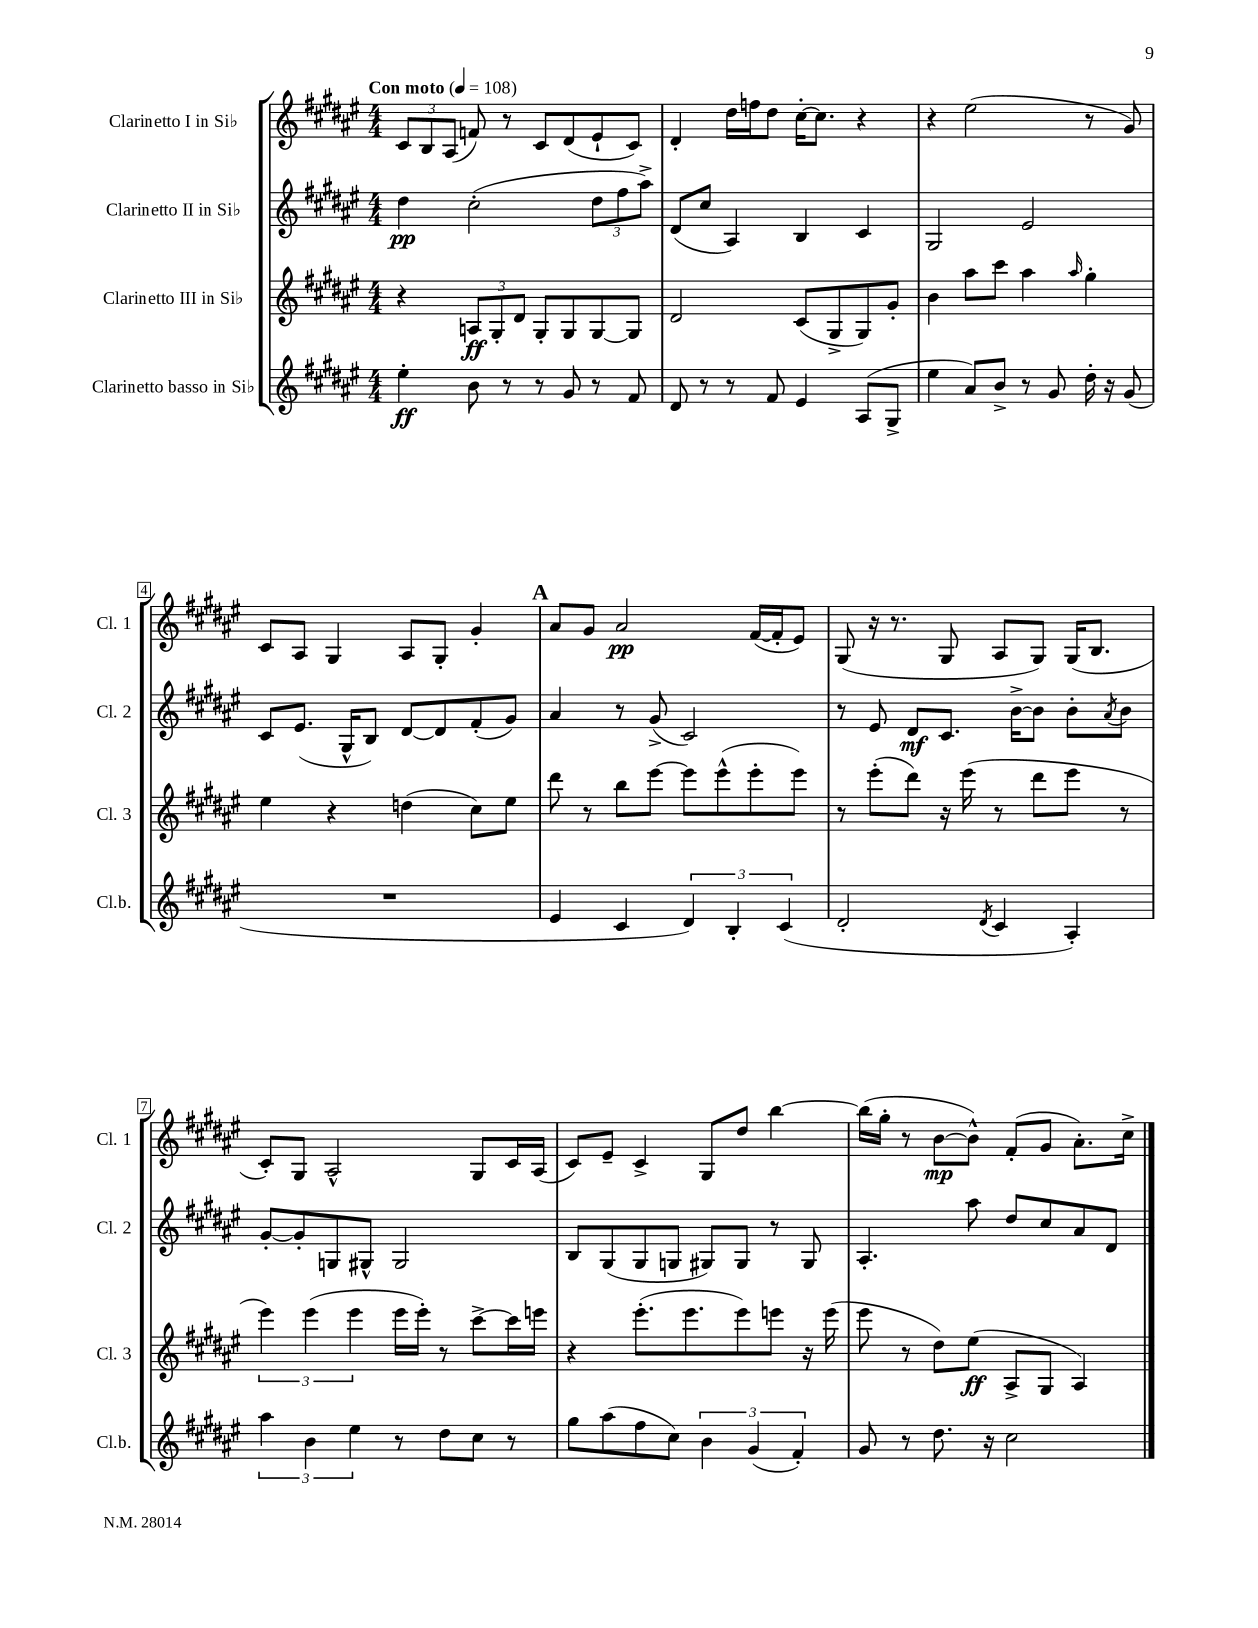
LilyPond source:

<<
\new StaffGroup <<
\new Staff = "s0" \with { instrumentName = "Clarinetto I in Sib" shortInstrumentName = "Cl. 1" } {
    \clef treble \key fis \major \numericTimeSignature \time 4/4 \tempo "Con moto" 4 = 108
    \tuplet 3/2 { cis'8 b8 ais8( } f'8) r8 cis'8 dis'8( eis'8-! cis'8) |
    dis'4-. dis''16 f''16 dis''8 cis''16~-. cis''8. r4 |
    r4 eis''2( r8 gis'8) |
    cis'8 ais8 gis4 ais8 gis8-. gis'4-. |
    \mark \markup { \bold "A" } ais'8 gis'8 ais'2\pp fis'16~( fis'16-. eis'8) |
    gis8( r16 r8. gis8 ais8 gis8) gis16( b8. |
    cis'8-.) gis8 ais2-^ gis8 cis'16 ais16( |
    cis'8) eis'8-- cis'4-> gis8 dis''8 b''4~ |
    b''16( gis''16-. r8 b'8~\mp b'8-^) fis'8-.( gis'8 ais'8.-.) cis''16-> \bar "|." |
}
\new Staff = "s1" \with { instrumentName = "Clarinetto II in Sib" shortInstrumentName = "Cl. 2" } {
    \clef treble \key fis \major \numericTimeSignature \time 4/4
    dis''4\pp cis''2-.( \tuplet 3/2 { dis''8 fis''8 ais''8->) } |
    dis'8( cis''8 ais4) b4 cis'4 |
    gis2 eis'2 |
    cis'8 eis'8.( gis16-^ b8) dis'8~ dis'8 fis'8-.( gis'8) |
    \mark \markup { \bold "A" } ais'4 r8 gis'8->( cis'2) |
    r8 eis'8 dis'8\mf cis'8. b'16~-> b'8 b'8-. \acciaccatura { ais'8 } b'8 |
    gis'8~-. gis'8-. g8 gis8-^ gis2 |
    b8 gis8( gis8 g8 gis8) gis8 r8 gis8 |
    ais4.-. ais''8 dis''8 cis''8 ais'8 dis'8 \bar "|." |
}
\new Staff = "s2" \with { instrumentName = "Clarinetto III in Sib" shortInstrumentName = "Cl. 3" } {
    \clef treble \key fis \major \numericTimeSignature \time 4/4
    r4 \tuplet 3/2 { a8\ff gis8-. dis'8 } gis8-. gis8 gis8~ gis8 |
    dis'2 cis'8( gis8-> gis8) gis'8-. |
    b'4 ais''8 cis'''8 ais''4 \grace { ais''16 } gis''4-. |
    eis''4 r4 d''4( cis''8) eis''8 |
    \mark \markup { \bold "A" } dis'''8 r8 b''8 eis'''8~ eis'''8 eis'''8-^( eis'''8-. eis'''8) |
    r8 eis'''8-.( dis'''8) r16 eis'''16( r8 dis'''8 eis'''8 r8 |
    \tuplet 3/2 { eis'''4) eis'''4( eis'''4 } eis'''16 eis'''16-.) r8 cis'''8~-> cis'''16 e'''16 |
    r4 eis'''8.-.( eis'''8. eis'''8) e'''8 r16 e'''16( |
    eis'''8 r8 dis''8) eis''8\ff( ais8-> gis8 ais4) \bar "|." |
}
\new Staff = "s3" \with { instrumentName = "Clarinetto basso in Sib" shortInstrumentName = "Cl.b." } {
    \clef treble \key fis \major \numericTimeSignature \time 4/4
    eis''4-.\ff b'8 r8 r8 gis'8 r8 fis'8 |
    dis'8 r8 r8 fis'8 eis'4 ais8( gis8-> |
    eis''4 ais'8) b'8-> r8 gis'8 dis''16-. r16 gis'8( |
    R1 |
    \mark \markup { \bold "A" } eis'4 cis'4 \tuplet 3/2 { dis'4) b4-. cis'4( } |
    dis'2-. \acciaccatura { dis'8 } cis'4 ais4-.) |
    \tuplet 3/2 { ais''4 b'4 eis''4 } r8 dis''8 cis''8 r8 |
    gis''8 ais''8( fis''8 cis''8) \tuplet 3/2 { b'4 gis'4( fis'4-.) } |
    gis'8 r8 dis''8. r16 cis''2 \bar "|." |
}
>>
>>
\layout { \context { \Score \override BarNumber.stencil = #(make-stencil-boxer 0.1 0.3 ly:text-interface::print) } }
